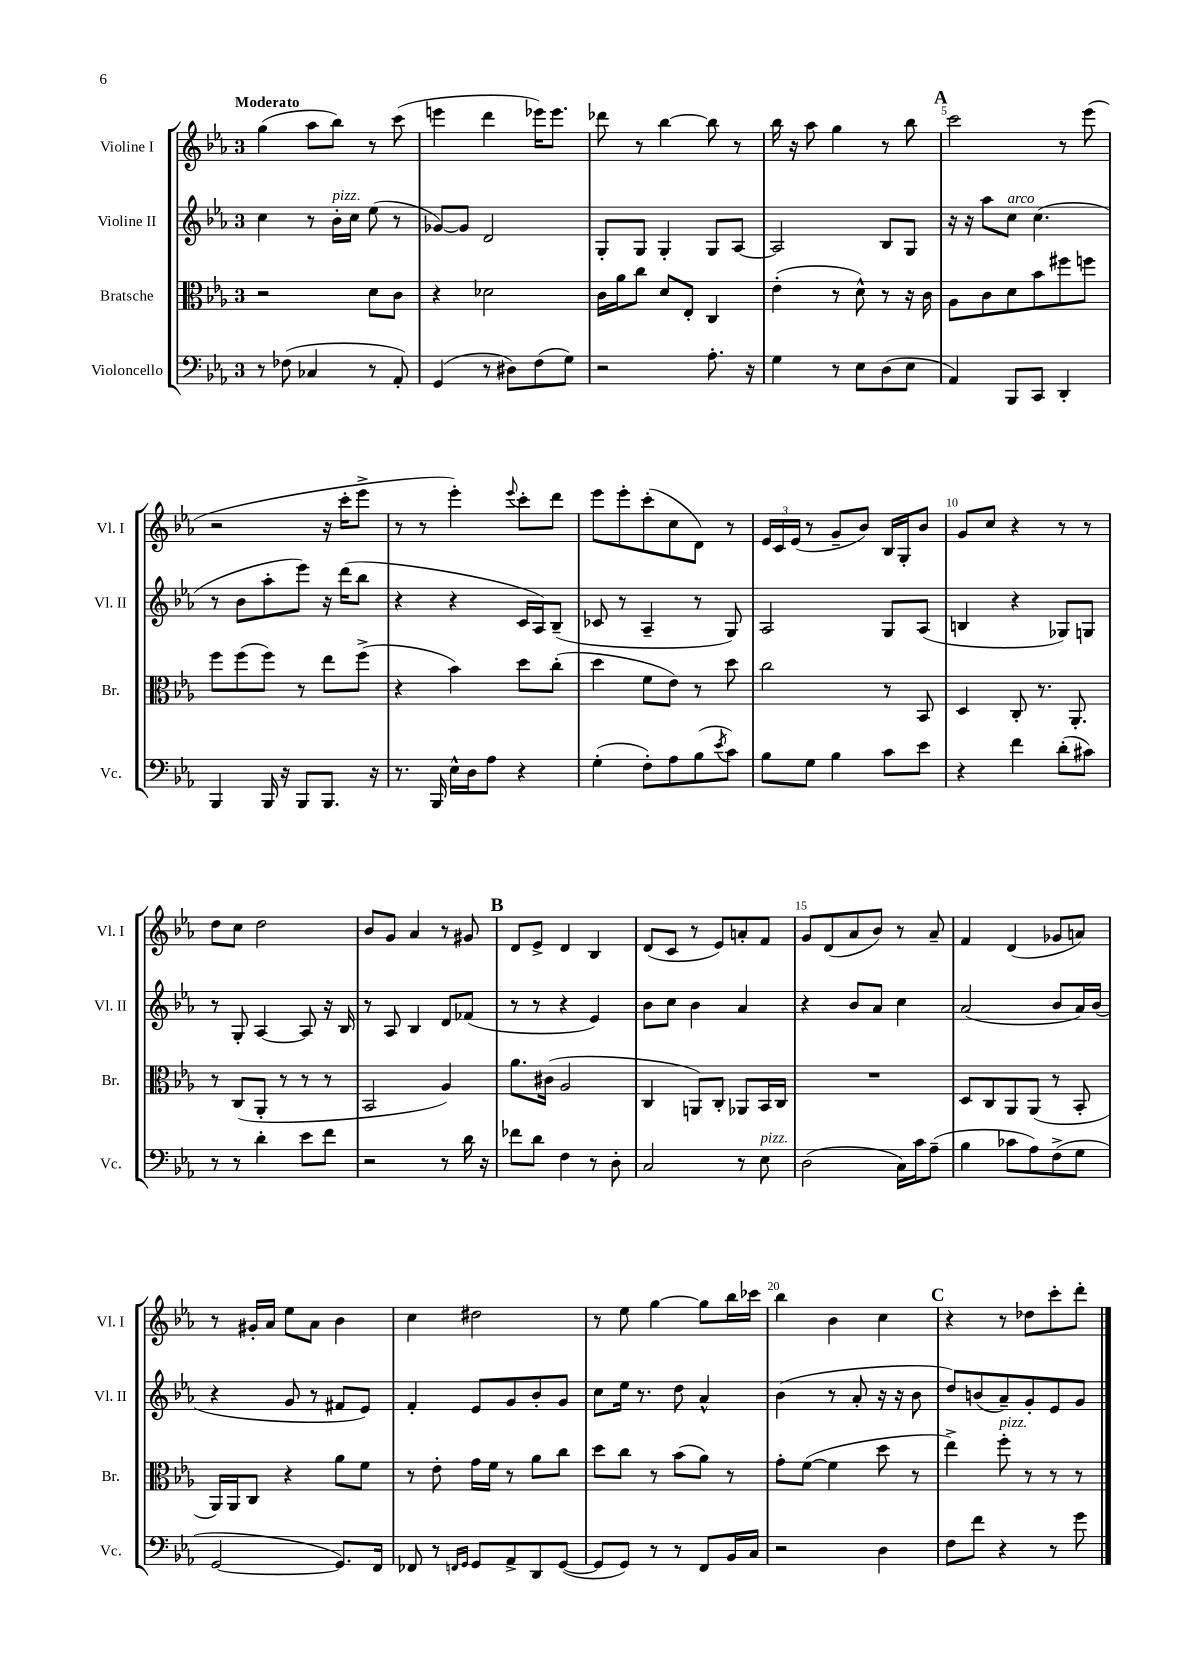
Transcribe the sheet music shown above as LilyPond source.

<<
\new StaffGroup <<
\new Staff = "s0" \with { instrumentName = "Violine I" shortInstrumentName = "Vl. I" } {
    \clef treble \key ees \major \once \override Staff.TimeSignature.style = #'single-digit \time 3/4 \tempo "Moderato"
    g''4( aes''8 bes''8) r8 c'''8( |
    e'''4 d'''4 ees'''16) ees'''8. |
    des'''8 r8 bes''4~ bes''8 r8 |
    bes''16 r16 aes''8 g''4 r8 bes''8 |
    \mark \markup { \bold "A" } c'''2 r8 ees'''8( |
    r2 r16 c'''16-. ees'''8-> |
    r8 r8 ees'''4-.) \appoggiatura { ees'''8 } c'''8-. d'''8 |
    ees'''8 ees'''8-. c'''8-.( c''8 d'8) r8 |
    \tuplet 3/2 { ees'16 c'16 ees'16( } r8 g'8-- bes'8) bes16 g16-. bes'8 |
    g'8 c''8 r4 r8 r8 |
    d''8 c''8 d''2 |
    bes'8 g'8 aes'4 r8 gis'8 |
    \mark \markup { \bold "B" } d'8 ees'8-> d'4 bes4 |
    d'8( c'8 r8 ees'8) a'8-. f'8 |
    g'8 d'8( aes'8 bes'8) r8 aes'8-- |
    f'4 d'4( ges'8 a'8) |
    r8 gis'16-. aes'16 ees''8 aes'8 bes'4 |
    c''4 dis''2 |
    r8 ees''8 g''4~ g''8 bes''16 ces'''16 |
    bes''4 bes'4 c''4 |
    \mark \markup { \bold "C" } r4 r8 des''8 c'''8-. d'''8-. \bar "|." |
}
\new Staff = "s1" \with { instrumentName = "Violine II" shortInstrumentName = "Vl. II" } {
    \clef treble \key ees \major \once \override Staff.TimeSignature.style = #'single-digit \time 3/4
    c''4 r8 bes'16-.^\markup { \italic "pizz." } c''16 ees''8( r8 |
    ges'8~) ges'8 d'2 |
    g8-. g8 g4-. g8 aes8~ |
    aes2 bes8 g8 |
    \mark \markup { \bold "A" } r16 r16 aes''8 c''8^\markup { \italic "arco" } c''4.( |
    r8 bes'8 aes''8-. ees'''8) r16 d'''16( bes''8 |
    r4 r4 c'16 aes16) bes8--( |
    ces'8 r8 aes4-- r8 g8) |
    aes2 g8 aes8( |
    b4 r4 ges8) g8 |
    r8 g8-. aes4~ aes8 r16 bes16 |
    r8 aes8 bes4 d'8 fes'8( |
    \mark \markup { \bold "B" } r8 r8 r4 ees'4) |
    bes'8 c''8 bes'4 aes'4 |
    r4 bes'8 aes'8 c''4 |
    aes'2( bes'8 aes'16) bes'16( |
    r4 g'8 r8 fis'8 ees'8) |
    f'4-. ees'8 g'8 bes'8-. g'8 |
    c''8 ees''16 r8. d''8 aes'4-^ |
    bes'4( r8 aes'8-. r16 r16 bes'8 |
    \mark \markup { \bold "C" } d''8) b'8( aes'8--) g'8-. ees'8 g'8 \bar "|." |
}
\new Staff = "s2" \with { instrumentName = "Bratsche" shortInstrumentName = "Br." } {
    \clef alto \key ees \major \once \override Staff.TimeSignature.style = #'single-digit \time 3/4
    r2 d'8 c'8 |
    r4 des'2 |
    c'16 aes'16 c''8 d'8 ees8-. c4 |
    ees'4-.( r8 d'8-^) r8 r16 c'16 |
    \mark \markup { \bold "A" } aes8 c'8 d'8 bes'8 fis''8 f''8 |
    f''8 f''8( f''8) r8 ees''8 f''8->( |
    r4 bes'4) d''8 c''8-.( |
    d''4 f'8 ees'8) r8 d''8 |
    c''2 r8 bes,8 |
    d4 c8-. r8. aes,8.-. |
    r8 c8( aes,8-. r8 r8 r8 |
    bes,2 aes4) |
    \mark \markup { \bold "B" } aes'8. cis'16( aes2 |
    c4 a,8) c8-. aes,8 bes,16 c16 |
    R2. |
    d8 c8 aes,8 aes,8( r8 bes,8-. |
    aes,16) aes,16 c8 r4 aes'8 f'8 |
    r8 ees'8-. g'16 f'16 r8 aes'8 c''8 |
    d''8 c''8 r8 bes'8( aes'8) r8 |
    g'8-. f'8~( f'4 d''8 r8 |
    \mark \markup { \bold "C" } ees''4->) f''8-.^\markup { \italic "pizz." } r8 r8 r8 \bar "|." |
}
\new Staff = "s3" \with { instrumentName = "Violoncello" shortInstrumentName = "Vc." } {
    \clef bass \key ees \major \once \override Staff.TimeSignature.style = #'single-digit \time 3/4
    r8 fes8( ces4 r8 aes,8-.) |
    g,4( r8 dis8) f8( g8) |
    r2 aes8.-. r16 |
    g4 r8 ees8 d8( ees8 |
    \mark \markup { \bold "A" } aes,4) bes,,8 c,8 d,4-. |
    bes,,4 bes,,16 r16 bes,,8 bes,,8. r16 |
    r8. bes,,16 ees16-^ d16 aes8 r4 |
    g4-.( f8-.) aes8 bes8( \acciaccatura { ees'8 } c'8) |
    bes8 g8 bes4 c'8 ees'8 |
    r4 f'4 d'8-.( cis'8) |
    r8 r8 d'4-. ees'8 f'8 |
    r2 r8 d'16 r16 |
    \mark \markup { \bold "B" } fes'8 d'8 f4 r8 d8-. |
    c2 r8 ees8^\markup { \italic "pizz." } |
    d2( c16) c'16 aes8--( |
    bes4 ces'8 aes8) f8->( g8 |
    g,2~ g,8.) f,16 |
    fes,8 r8 \grace { f,16 g,16 } g,8 aes,8-> d,8 g,8~( |
    g,8 g,8) r8 r8 f,8 bes,16 c16 |
    r2 d4 |
    \mark \markup { \bold "C" } f8 f'8 r4 r8 g'8 \bar "|." |
}
>>
>>
\layout { \context { \Score \override BarNumber.break-visibility = ##(#f #t #t) barNumberVisibility = #(every-nth-bar-number-visible 5) } }
